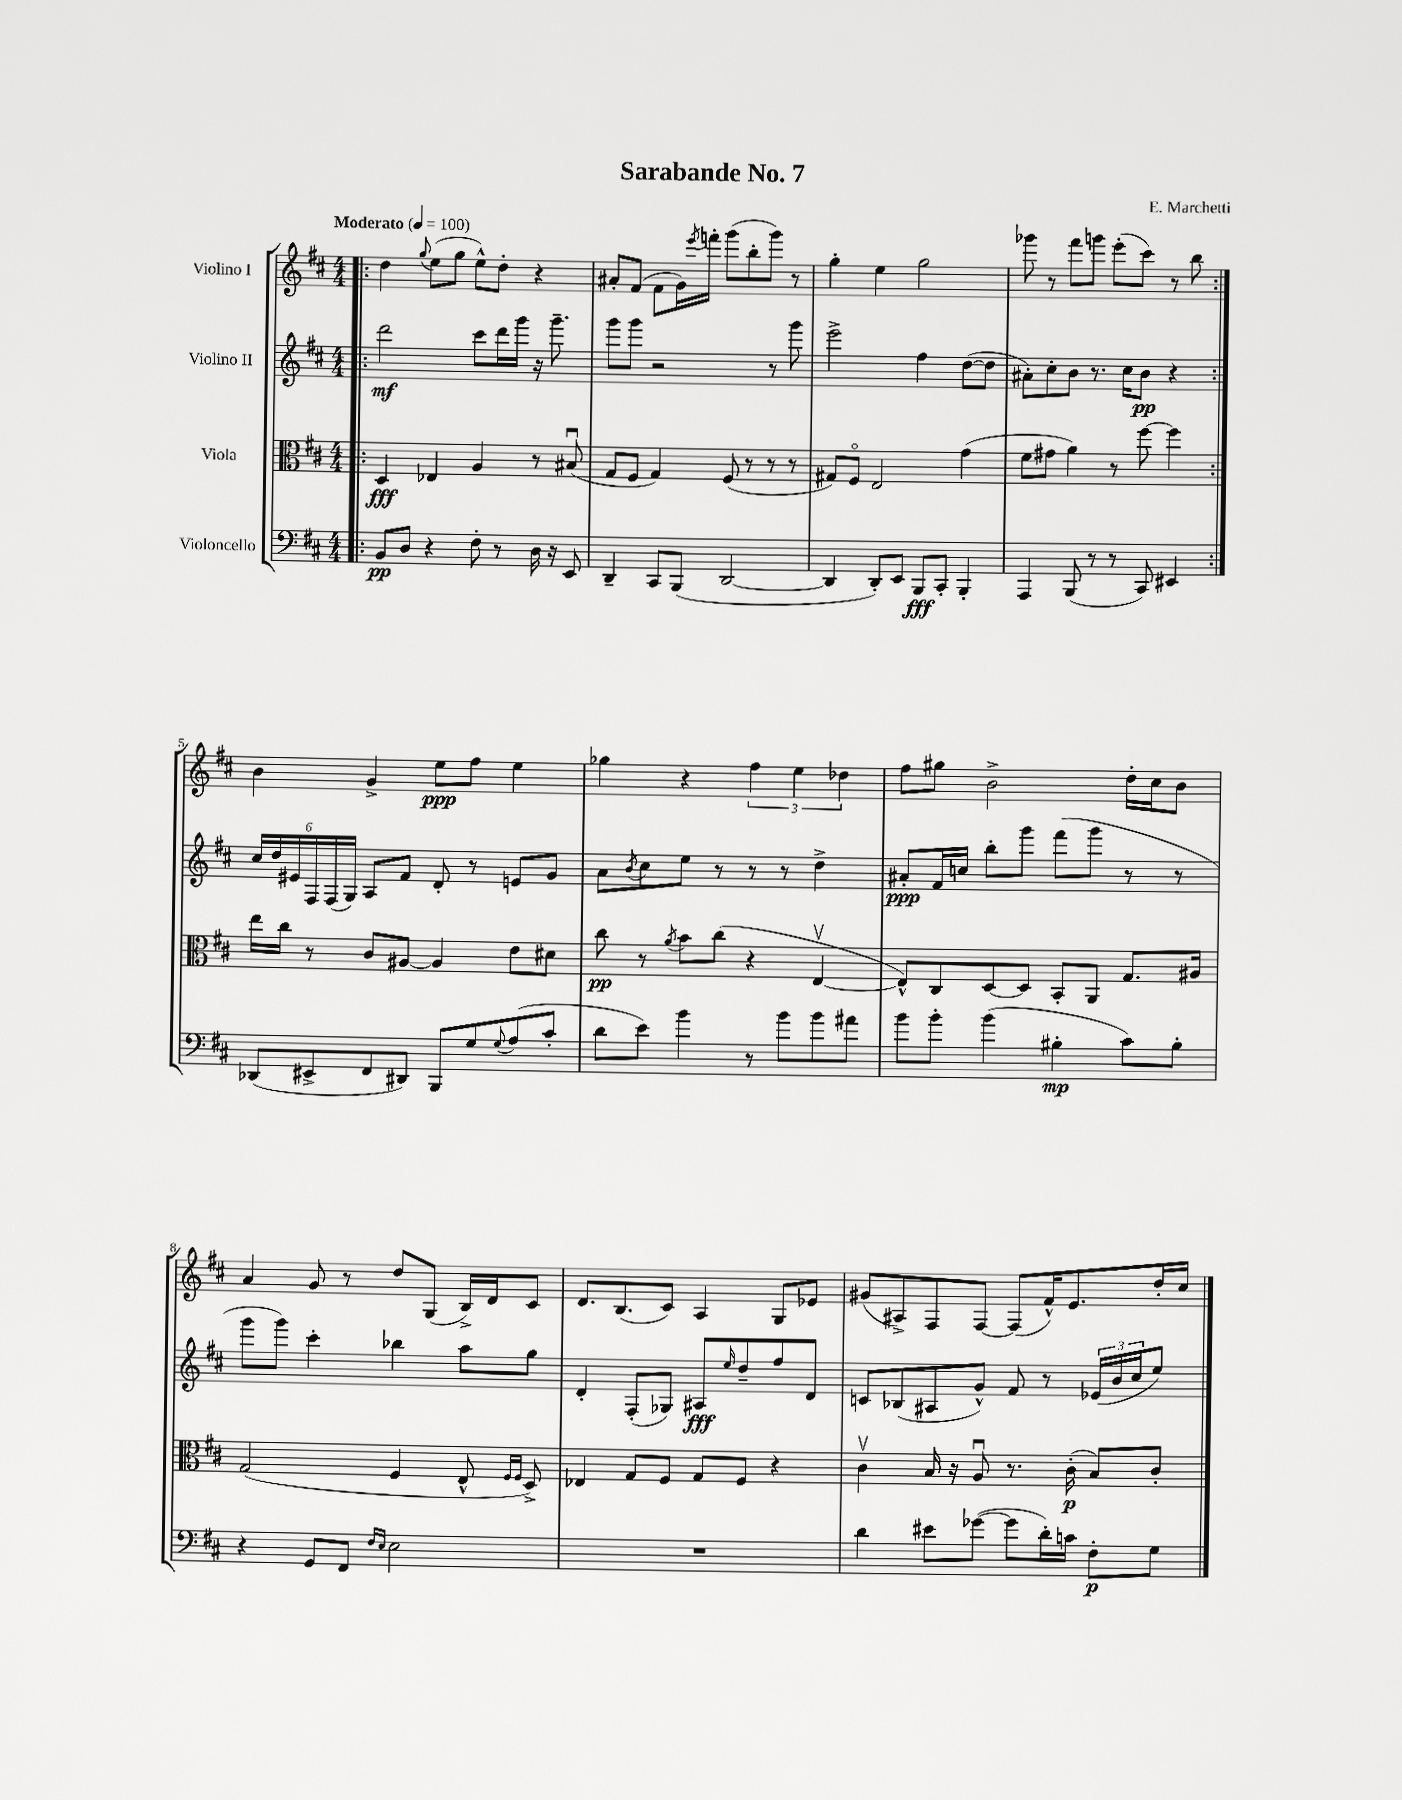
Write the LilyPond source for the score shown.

\header { title = "Sarabande No. 7" composer = "E. Marchetti" }
<<
\new StaffGroup <<
\new Staff = "s0" \with { instrumentName = "Violino I" } {
    \clef treble \key d \major \numericTimeSignature \time 4/4 \tempo "Moderato" 4 = 100
    \repeat volta 2 { \bar ".|:" d''4 \appoggiatura { g''8 } e''8( g''8 e''8-^) d''8-. r4 |
    ais'8-. fis'8( fis'8 g'16) \acciaccatura { e'''8 } f'''16-. g'''8( b''8-. g'''8) r8 |
    g''4-. e''4 g''2 |
    ges'''8 r8 fis'''8 g'''8 e'''8-.( cis'''8) r8 b''8 | }
    b'4 g'4-> e''8\ppp fis''8 e''4 |
    ges''4 r4 \tuplet 3/2 { fis''4 e''4 des''4 } |
    fis''8 gis''8 b'2-> d''16-. cis''16 b'8 |
    a'4 g'8 r8 d''8 g8( b16->) d'16 cis'8 |
    d'8. b8.( cis'8) a4 g8 ees'8 |
    gis'8( ais8->) fis8 fis8~ fis8( fis'16-^) e'8. d''16-. cis''16 \bar "|." |
}
\new Staff = "s1" \with { instrumentName = "Violino II" } {
    \clef treble \key d \major \numericTimeSignature \time 4/4
    \repeat volta 2 { \bar ".|:" d'''2\mf cis'''8 d'''16 g'''16 r16 g'''8.-- |
    g'''8 g'''8 r2 r8 g'''8 |
    e'''2-> fis''4 d''8~( d''8 |
    ais'8-.) cis''8-. b'8 r8. cis''16 b'8\pp r4 | }
    \tuplet 6/4 { cis''16 d''16 eis'16 fis16 fis16( g16) } a8 fis'8 d'8-. r8 e'8 g'8 |
    a'8 \acciaccatura { b'8 } cis''8 e''8 r8 r8 r8 d''4-> |
    ais'8-.\ppp fis'16 c''16 b''8-. g'''8 fis'''8( g'''8 r8 r8 |
    g'''8 g'''8) cis'''4-. bes''4 a''8 g''8 |
    d'4-. fis8-.( ges8) ais8\fff \grace { e''16 } d''8-- fis''8 d'8 |
    c'8 bes8( ais8 g'8-^) fis'8 r8 \tuplet 3/2 { ees'16( b'16 cis''16 } e''8) \bar "|." |
}
\new Staff = "s2" \with { instrumentName = "Viola" } {
    \clef alto \key d \major \numericTimeSignature \time 4/4
    \repeat volta 2 { \bar ".|:" d4\fff ees4 a4 r8 bis8\downbow( |
    g8 fis8 g4) fis8( r8 r8 r8 |
    gis8) fis8\flageolet e2 g'4( |
    fis'8 gis'8 a'4) r8 fis''8~ fis''4 | }
    e''16 cis''16 r8 cis'8 ais8~ ais4 e'8 dis'8 |
    cis''8\pp r8 \acciaccatura { a'8 } b'8 cis''8( r4 e4~\upbow |
    e8-^) cis8 d8~ d8 b,8-. a,8 g8. ais16 |
    g2( fis4 e8-^ \grace { fis16 fis16 } d8->) |
    ees4 g8 fis8 g8 fis8 r4 |
    cis'4\upbow b16 r16 a8\downbow r8. cis'16-.\p( b8) cis'8-. \bar "|." |
}
\new Staff = "s3" \with { instrumentName = "Violoncello" } {
    \clef bass \key d \major \numericTimeSignature \time 4/4
    \repeat volta 2 { \bar ".|:" b,8\pp d8 r4 fis8-. r8 d16 r16 e,8 |
    d,4-- cis,8 b,,8( d,2~ |
    d,4 d,8-.) e,8 b,,8\fff cis,8-. b,,4-. |
    a,,4 b,,8( r8 r8 cis,8) eis,4 | }
    des,8( eis,8-> fis,8 dis,8) b,,8 g8 \appoggiatura { g8 } a8( cis'8-. |
    d'8 e'8) b'4 r8 b'8 b'8 ais'8 |
    b'8 b'8-. b'4( bis4-.\mp cis'8) bis8-. |
    r4 g,8 fis,8 \grace { fis16 e16 } e2 |
    R1 |
    d'4 eis'8 ges'8~( ges'8 d'16-.) c'16 fis8-.\p g8 \bar "|." |
}
>>
>>
